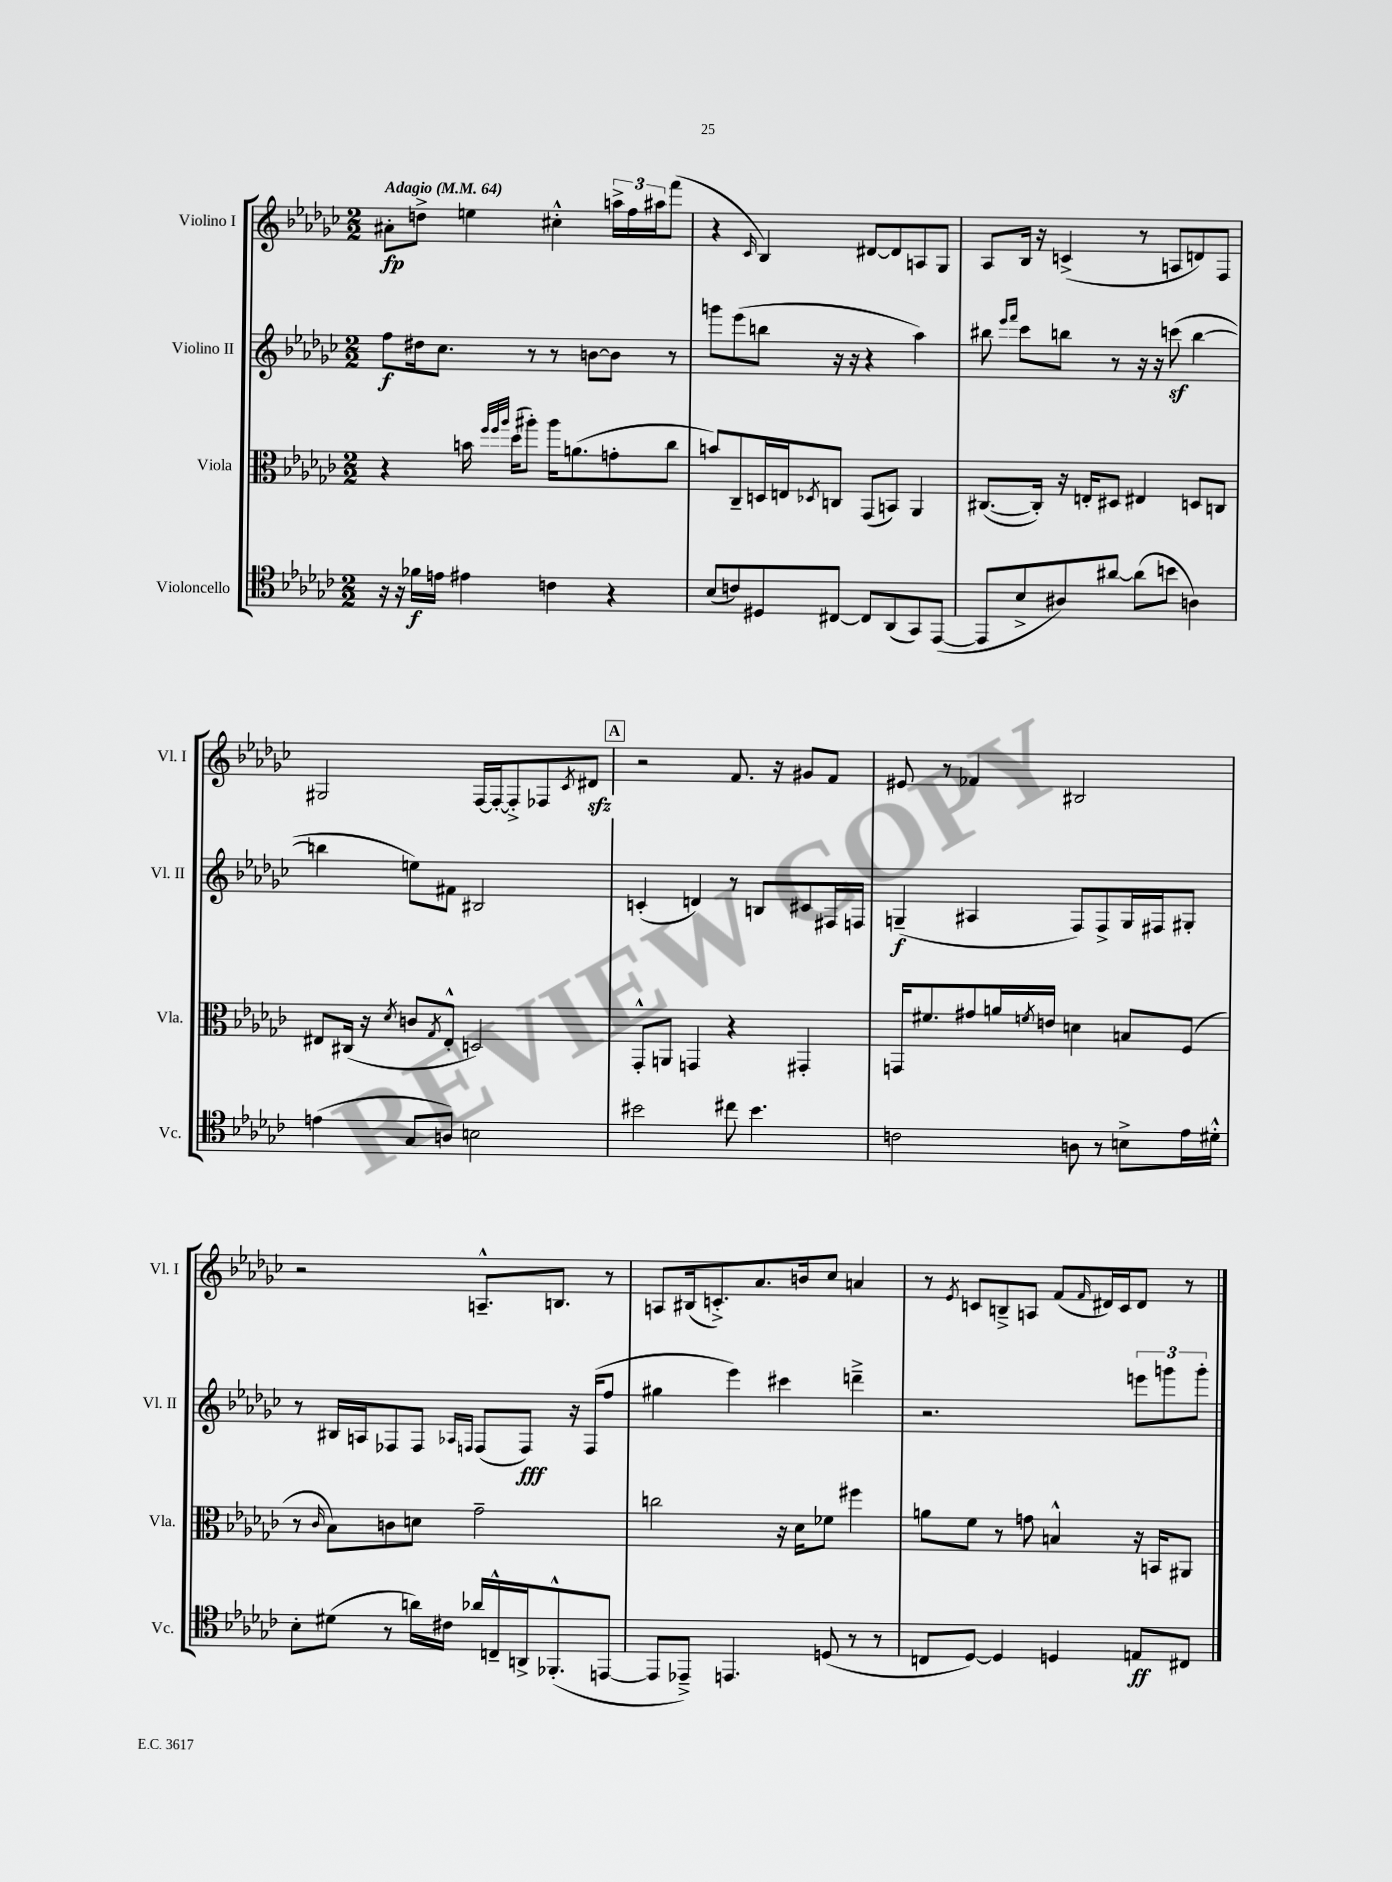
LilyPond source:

<<
\new StaffGroup <<
\new Staff = "s0" \with { instrumentName = "Violino I" shortInstrumentName = "Vl. I" } {
    \clef treble \key ges \major \numericTimeSignature \time 2/2 \tempo "Adagio" 4 = 64
    ais'8-.\fp d''8-> e''4 cis''4-.-^ \tuplet 3/2 { a''16-> f''16 ais''16 } f'''8( |
    r4 \grace { ces'16 } bes4) dis'8~ dis'8 a8 ges8 |
    aes8 bes16 r16 c'4->( r8 a8 d'8) f8 |
    gis2 f16~ f16~-. f8-.-> fes8 \acciaccatura { ces'8 } dis'8\sfz |
    \mark \markup { \box "A" } r2 f'8. r16 gis'8 f'8 |
    eis'8 r8 fes'4 bis2 |
    r2 a8.---^ b8. r8 |
    a8 bis16( c'8.-.->) aes'8. b'16 ces''8 a'4 |
    r8 \acciaccatura { ees'8 } c'8 b8---> a8 f'8( \grace { f'16 } dis'16) c'16 dis'8 r8 \bar "|." |
}
\new Staff = "s1" \with { instrumentName = "Violino II" shortInstrumentName = "Vl. II" } {
    \clef treble \key ges \major \numericTimeSignature \time 2/2
    f''8\f dis''16 ces''8. r8 r8 b'8~ b'8 r8 |
    g'''8 ees'''8( b''8 r16 r16 r4 aes''4) |
    bis''8 \grace { ees'''16 f'''16 } ces'''8 b''8 r8 r16 r16 c'''8\sf( b''4~ |
    b''4 e''8) fis'8 bis2 |
    \mark \markup { \box "A" } c'4-.( d'4) r8 b8 cis'8 fis16 f16 |
    g4--\f( ais4 f8) f8-> g16 fis16 gis8-. |
    r8 bis16 a16 fes8 fes8 \grace { aes16 f16 } f8( f8\fff) r16 f16( f''8 |
    gis''4 ees'''4) cis'''4 d'''4---> |
    r2. \tuplet 3/2 { e'''8 g'''8 g'''8-. } \bar "|." |
}
\new Staff = "s2" \with { instrumentName = "Viola" shortInstrumentName = "Vla." } {
    \clef alto \key ges \major \numericTimeSignature \time 2/2
    r4 b'16 \grace { f''32 f''32 aes''32 } des''16( ais''8-.) ais''16 a'8.( g'8-. ces''8 |
    b'8) ces8-- d16 e16 \acciaccatura { des8 } c8 ges,8( b,8) aes,4 |
    cis8.~( cis16-.) r16 e16-. dis8 eis4 d8 c8 |
    eis8 cis16( r16 \acciaccatura { des'8 } c'8 \acciaccatura { ges8 } eis8-.-^ d2) |
    \mark \markup { \box "A" } ges,8-.-^ a,8 g,4 r4 gis,4-. |
    g,16 fis'8. gis'8 a'16 \acciaccatura { f'8 } e'16 d'4 b8 f8( |
    r8 \grace { ces'16 } bes8) c'8 d'8 ges'2-- |
    c''2 r16 des'16 fes'8 fis''4 |
    a'8 f'8 r8 g'8 b4-^ r16 b,16 ais,8 \bar "|." |
}
\new Staff = "s3" \with { instrumentName = "Violoncello" shortInstrumentName = "Vc." } {
    \clef tenor \key ges \major \numericTimeSignature \time 2/2
    r16 r16 fes'16\f e'16 eis'4 c'4 r4 |
    bes8( c'8) dis8 cis8~ cis8 aes,8( ges,8) ees,8~( |
    ees,8 bes8-> ais8) ais'8~ ais'8( b'8 a4) |
    e'4( ges8 a8) b2 |
    \mark \markup { \box "A" } bis'2 cis''8 bis'4. |
    c'2 a8 r8 b8-> ees'16 dis'16-.-^ |
    bes8-. dis'8( r8 a'16) cis'16 aes'16 c16---^ a,16-> fes,8.-.-^( e,8~ |
    e,8 ees,8--->) e,4. d8( r8 r8 |
    c8 des8~) des4 d4 e8\ff cis8 \bar "|." |
}
>>
>>
\layout { \context { \Score \remove "Bar_number_engraver" } }
